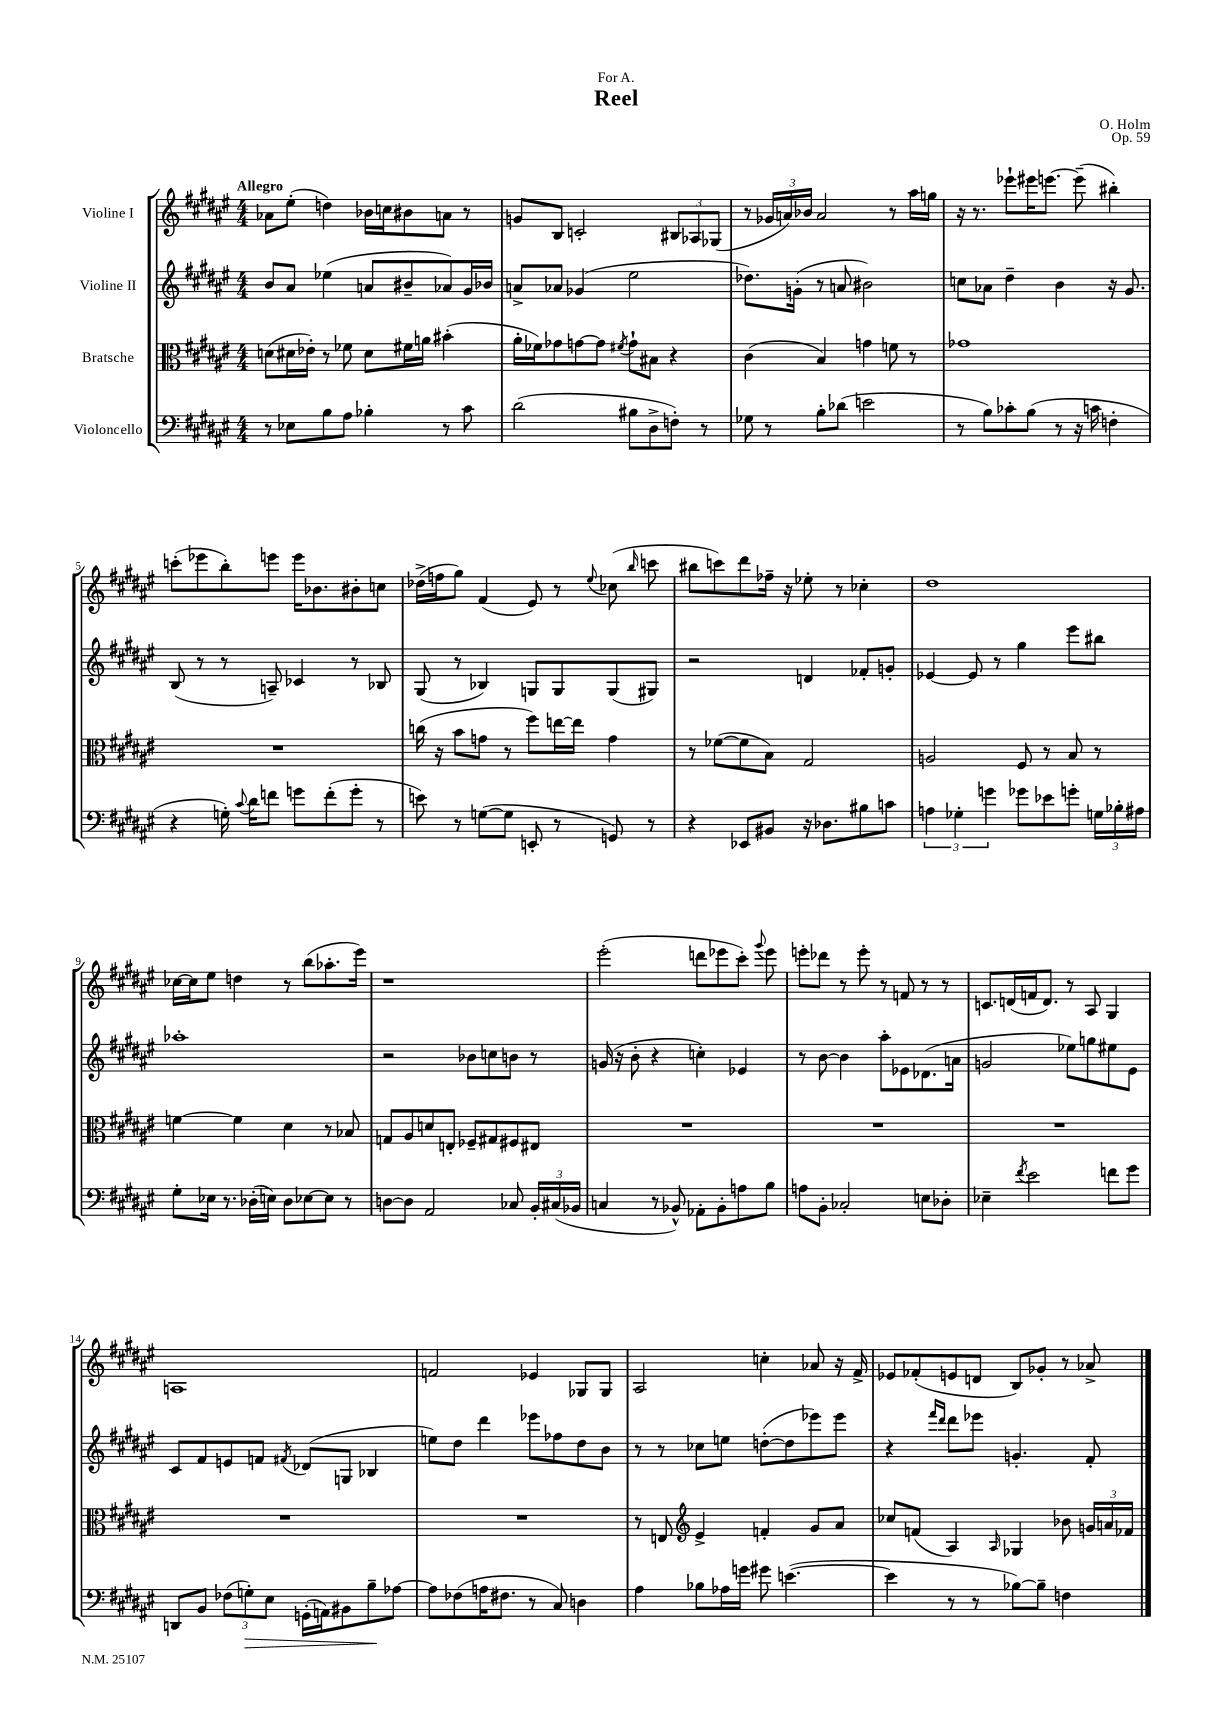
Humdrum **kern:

**kern	**dynam	**kern	**kern	**kern
*part4	*part4	*part3	*part2	*part1
*staff4	*staff4	*staff3	*staff2	*staff1
*I"Violoncello	*	*I"Bratsche	*I"Violine II	*I"Violine I
*clefF4	*	*clefC3	*clefG2	*clefG2
*k[f#c#g#d#a#e#]	*	*k[f#c#g#d#a#e#]	*k[f#c#g#d#a#e#]	*k[f#c#g#d#a#e#]
*M4/4	*	*M4/4	*M4/4	*M4/4
=1	=1	=1	=1	=1
!	!	!	!	!LO:TX:a:B:t=Allegro
8r	.	(8dn\L	8b/L	8a-X\L
8E-X\L	.	16d#X\L	8a#/J	(8ee#'\J
.	.	16e-X'\JJ)	.	.
8B\	.	8r	(4ee-X\	4ddn\)
8A#\J	.	8f-X\	.	.
4B-X'\	.	8d#\L	8an/L	16b-X\LL
.	.	.	.	16ccn\J
.	.	16f#X\L	8b#X~/	8b#X\
.	.	16an\JJ	.	.
8r	.	(4b#X'\	8a-X/)	8an\J
8c#\	.	.	16g#/L	8r
.	.	.	16b-X/JJ	.
=2	=2	=2	=2	=2
(2d#\	.	16a#'\LL	8an^/L	8gn/L
.	.	16f-X\J)	.	.
.	.	8g-X\	8a-X/J	8B/J
.	.	[8gn\	(4g-X/	2cn'/
.	.	8g\J]	.	.
.	.	8qf#X/	.	.
8B#X\L	.	8g`\L	2ee#\	.
8D#^\	.	8B#X\J	.	.
8Fn'\J)	.	4r	.	12B#X/L
.	.	.	.	12A-X/
8r	.	.	.	.
.	.	.	.	(12G-X/J
=3	=3	=3	=3	=3
8G-X\	.	(4c#\	8.dd-X\L)	8r
8r	.	.	.	24g-X/LL
.	.	.	.	24an/)
.	.	.	(16gn'\Jk	.
.	.	.	.	24b-X/JJ
8B'\L	.	4B/)	8r	2a/
(8d-X\J	.	.	8an/	.
2en\	.	4gn\	2b#X\)	.
.	.	8fn\	.	8r
.	.	8r	.	16aa#\LL
.	.	.	.	16ggn\JJ
=4	=4	=4	=4	=4
8r	.	1g-X	8ccn\L	16r
.	.	.	.	8.r
8B\L)	.	.	8a-X\J	.
8c-X'\	.	.	4dd#~\	8eee-X`\L
(8B\J	.	.	.	16eee#X\K
.	.	.	.	[8.eeen\J
8r	.	.	4b\	.
16r	.	.	.	(8eee~\]
16cn\	.	.	.	.
4Fn'\	.	.	16r	4bb#X'\)
.	.	.	8.g#/	.
!!LO:LB:g=z
=5	=5	=5	=5	=5
4r	.	1r	(8B/	(8cccn'\L
.	.	.	8r	8eee-X\
16Gn'\)	.	.	8r	8bb'\)
8qqc#/	.	.	.	.
16d#\KL	.	.	.	.
8fn\J	.	.	8An~/)	8eeen\J
8gn\L	.	.	4c-X/	16eee\KL
.	.	.	.	8.b-X\
(8f'\	.	.	.	.
8g'\J	.	.	8r	8b#X'\
8r	.	.	8B-X/	8ccn\J
=6	=6	=6	=6	=6
8en\)	.	(16ccn\	(8G#/	(16dd-X^\LL
.	.	16r	.	16ffn\J
8r	.	8b\L	8r	8gg#\J)
([8Gn\L	.	8gn\J	4B-X/)	(4f#/
8G\J]	.	8r	.	.
8EEn'/	.	8ff#\L)	8Gn/L	8e#/)
8r	.	[16een\L	8G/	8r
.	.	16ee\JJ]	.	.
.	.	.	.	8qqee#/
8GGn/)	.	4g\	(8G/	(8cc-X\
.	.	.	.	16qqbb/
8r	.	.	8G#X/J)	8cccn\
=7	=7	=7	=7	=7
4r	.	8r	2r	8bb#X\L
.	.	([8f-X\L	.	8cccn\)
8EE-X/L	.	8f-\]	.	8ddd#\
8BB#X/J	.	8B\J)	.	16ff-X~\Jk
.	.	.	.	16r
16r	.	2G#/	4dn/	8ee-X'\
8.D-X\L	.	.	.	.
.	.	.	.	8r
8B#X\	.	.	8f-X'/L	4cc-X'\
8cn\J	.	.	8gn'/J	.
=8	=8	=8	=8	=8
6An\	.	2An/	[4e-X/	1dd#
6G-X'\	.	.	.	.
.	.	.	8e-/]	.
6gn\	.	.	.	.
.	.	.	8r	.
8g-X\L	.	8F#/	4gg#\	.
8e-X\	.	8r	.	.
8gn'\J	.	8B/	8eee#\L	.
24Gn\LL	.	8r	8bb#X\J	.
24B-X'\	.	.	.	.
24A#X\JJ	.	.	.	.
!!LO:LB:g=z
=9	=9	=9	=9	=9
8G#'\L	.	[4fn\	1aa-X'	[16cc-X\LL
.	.	.	.	16cc-\J]
16E-X\Jk	.	.	.	8ee#\J
8.r	.	.	.	.
.	.	4f\]	.	4ddn\
(16D-X'\LL	.	.	.	.
16En\JJ)	.	.	.	.
8D-\L	.	4d#\	.	8r
[8E-X\	.	.	.	(8bb\L
8E-\J]	.	8r	.	8.aa-X'\
8r	.	8B-X/	.	.
.	.	.	.	16eee#\Jk)
=10	=10	=10	=10	=10
[8Dn\L	.	8Gn/L	2r	1r
8D\J]	.	8A#/	.	.
2AA#/	.	8dn/	.	.
.	.	8En'/J	.	.
.	.	8F-X~/L	8b-X\L	.
.	.	8G#X/	8ccn\	.
8C-X/	.	8F#X/	8bn\J	.
24BB'/LL	.	8E#X/J	8r	.
(24C#X/	.	.	.	.
24BB-X/JJ	.	.	.	.
=11	=11	=11	=11	=11
4Cn/	.	1r	(16gn/	(2eee#'\
.	.	.	16r	.
.	.	.	8b'\	.
8r	.	.	4r	.
8BB-X^^/)	.	.	.	.
8AA-X'\L	.	.	4ccn'\)	8dddn\L
8BB-'\	.	.	.	8eee-X\
8An\	.	.	4e-X/	8ccc#'\J)
.	.	.	.	8qqggg#/
8B\J	.	.	.	8eee-\
=12	=12	=12	=12	=12
8An\L	.	1r	8r	8eeen'\L
8BB'\J	.	.	[8b\	8ddd-X\J
2C-X'/	.	.	4b\]	8r
.	.	.	.	8eee'\
.	.	.	8aa#'\L	8r
.	.	.	8e-X\	8fn/
8En\L	.	.	(8.d-X\	8r
8D-X'\J	.	.	.	8r
.	.	.	16an\Jk	.
=13	=13	=13	=13	=13
4E-X~\	.	1r	2gn/	8.cn/L
.	.	.	.	(16dn/L
8qf#/	.	.	.	.
2e#\	.	.	.	16fn/J
.	.	.	.	8.d/J)
.	.	.	8ee-X\L)	8r
.	.	.	8ggn\	8A#/
8fn\L	.	.	8ee#X\	4G#/
8g#\J	.	.	8e#\J	.
!!LO:LB:g=z
=14	=14	=14	=14	=14
8DDn/L	.	1r	8c#/L	1An
8BB/J	.	.	8f#/	.
(12F-X\L	.	.	8en/	.
!	!LO:HP:b	!	!	!
12Gn'\)	>	.	.	.
.	.	.	8fn/J	.
12E#\J	.	.	.	.
.	.	.	8qf#X/	.
(16GGn'\LL	.	.	(8d-X/L	.
16AAn\J)	.	.	.	.
8BB#X\	.	.	8Gn/J	.
8B~\	.	.	4B-X/	.
[8A-X\J	]	.	.	.
=15	=15	=15	=15	=15
8A-\L]	.	1r	8een\L)	2fn/
(8F-X\	.	.	8dd#\J	.
16An\K	.	.	4ddd#\	.
8.F#X\J	.	.	.	.
8r	.	.	8eee-X\L	4e-X/
8C#/)	.	.	8ff-X\	.
4Dn\	.	.	8dd#\	8G-X/L
.	.	.	8b\J	8G-/J
=16	=16	=16	=16	=16
4A#\	.	8r	8r	2A#/
.	.	8En/	8r	.
*	*	*clefG2	*	*
8B-X\L	.	4e#^/	8cc-X\L	.
16A-X\L	.	.	8een\J	.
16gn\JJ	.	.	.	.
8g#X\	.	4fn'/	([8ddn'\L	4ccn'\
([4.en\	.	.	8dd\]	.
.	.	8g#/L	8eee-X\)	8a-X/
.	.	8a#/J	8eee-\J	16r
.	.	.	.	16f#^/
=17	=17	=17	=17	=17
4e\]	.	8cc-X/L	4r	8e-X/L
.	.	(8fn/J	.	(8f-X'/
.	.	.	16qqfff#/LL	.
.	.	.	16qqddd#/JJ	.
8r	.	4A#/)	8ddd#\L	8en/
8r	.	.	8eee-X\J	8dn/J
.	.	16qqA#/	.	.
[8B-X\L)	.	4G-X/	4.gn'/	8B/L)
8B-~\J]	.	.	.	8g-X'/J
4Fn\	.	8b-X\	.	8r
.	.	24gn/LL	8f#'/	8a-X^/
.	.	24an/	.	.
.	.	24f-X/JJ	.	.
==	==	==	==	==
*-	*-	*-	*-	*-
